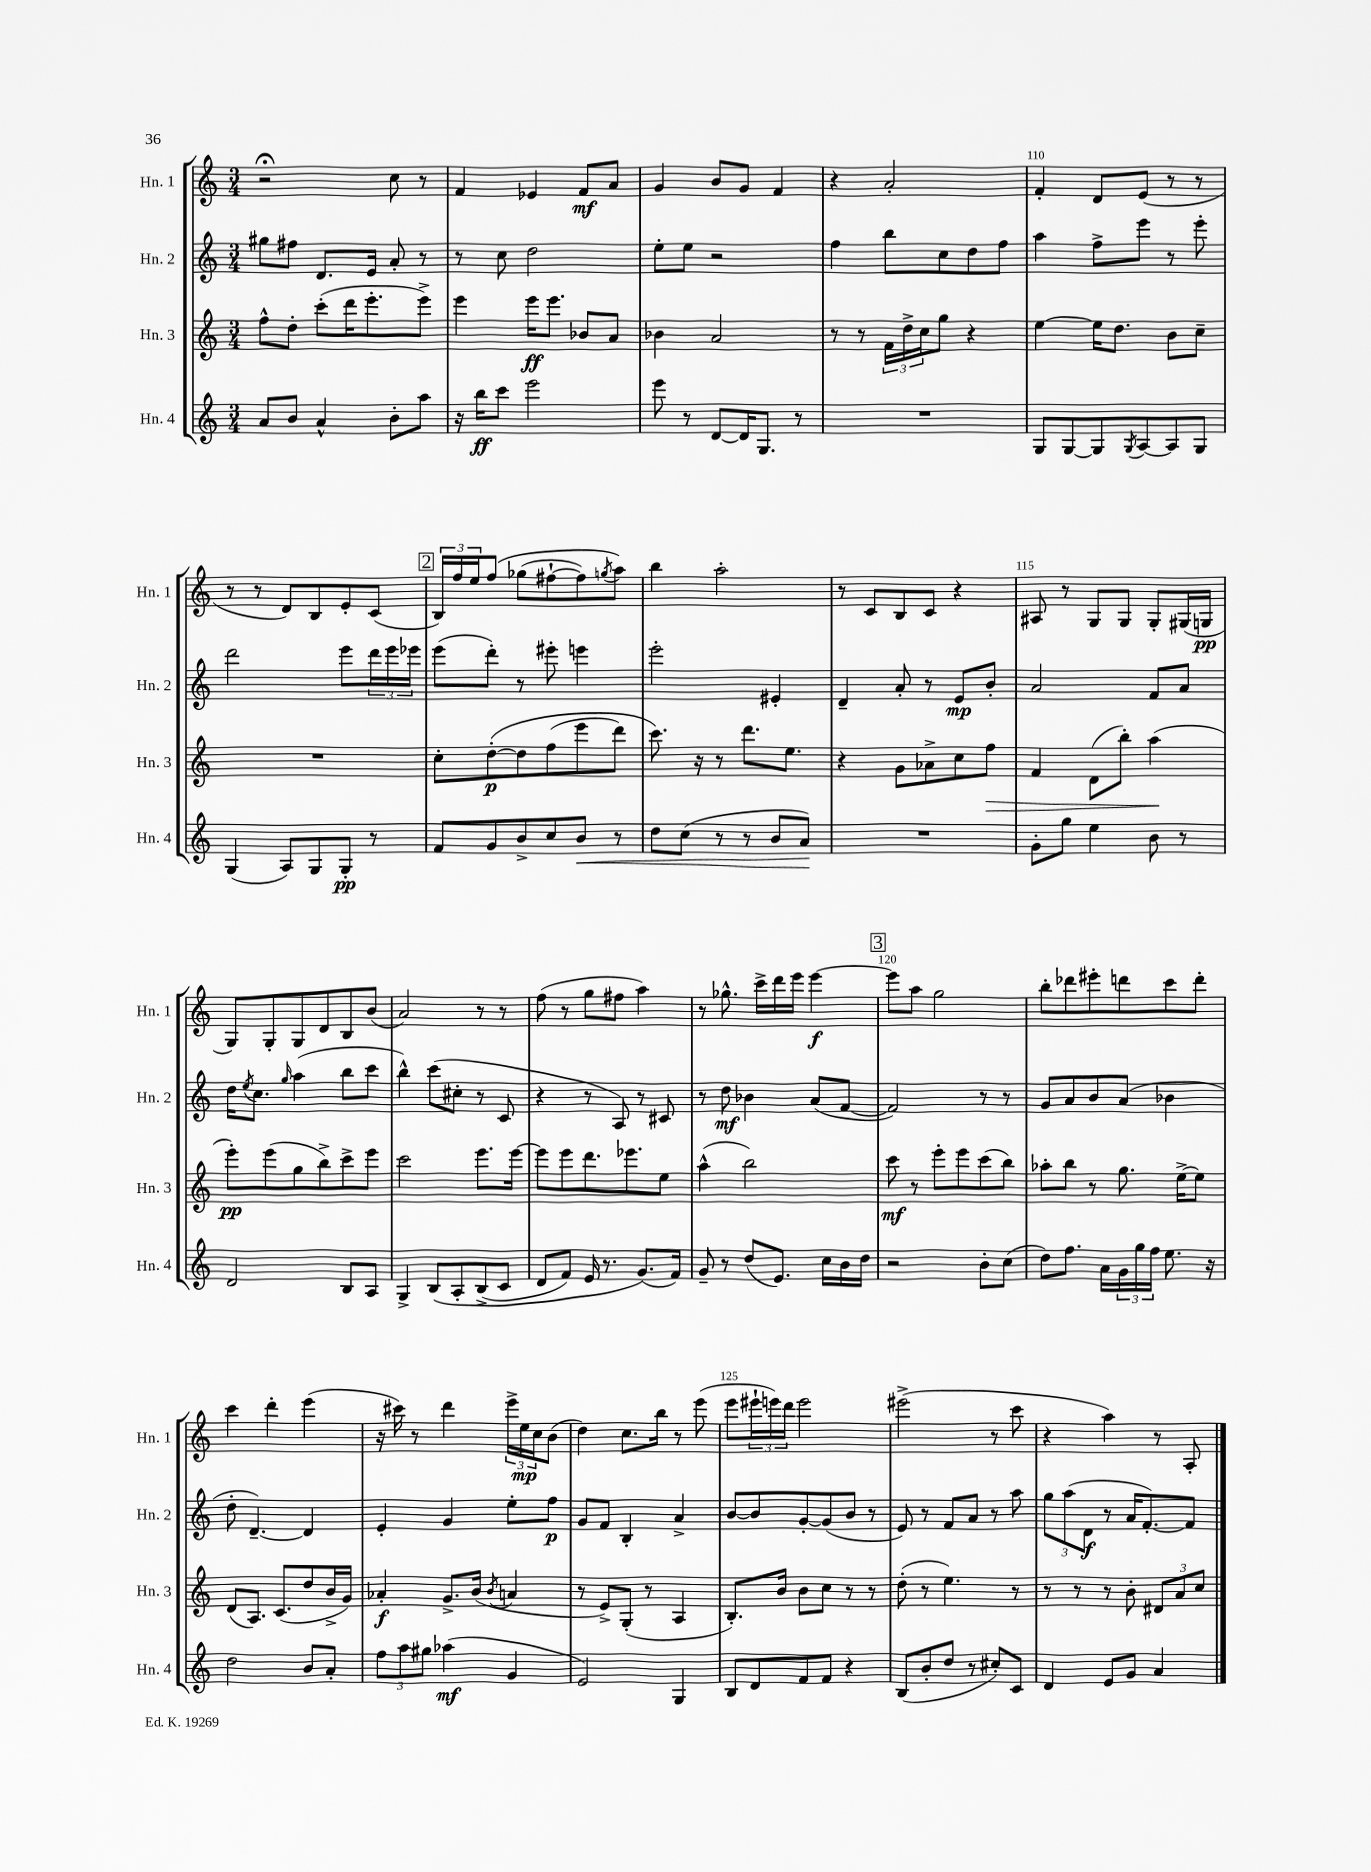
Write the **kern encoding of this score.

**kern	**kern	**kern	**kern
*staff4	*staff3	*staff2	*staff1
*clefG2	*clefG2	*clefG2	*clefG2
*k[]	*k[]	*k[]	*k[]
*M3/4	*M3/4	*M3/4	*M3/4
8a	8ff^^	8gg#	2r;
8b	8dd'	8ff#	.
4a^^	(8ccc'	8.d	.
.	16ddd	.	.
.	8.eee'	16e	.
8b'	.	8a'	8cc
8aa	8eee^)	8r	8r
=	=	=	=
16r	4eee	8r	4f
16bb	.	.	.
8ccc	.	8cc	.
2eee	16eee	2dd	4e-
.	8.eee	.	.
.	8b-	.	8f
.	8a	.	8a
=	=	=	=
8eee	4b-	8ee'	4g
8r	.	8ee	.
[8d	2a	2r	8b
16d]	.	.	8g
8.G	.	.	.
.	.	.	4f
8r	.	.	.
=	=	=	=
2.r	8r	4ff	4r
.	8r	.	.
.	24f	8bb	2a'
.	24dd^	.	.
.	24cc	.	.
.	8gg	8cc	.
.	4r	8dd	.
.	.	8ff	.
=	=	=	=
8G	[4ee	4aa	4f'
[8G	.	.	.
8G]	16ee]	8ff^	8d
.	8.dd	.	.
8qG	.	.	.
[8A	.	8eee	(8e
8A]	8b	8r	8r
8G	8cc~	8eee'	8r
=	=	=	=
(4G	2.r	2ddd	8r
.	.	.	8r
8A)	.	.	8d)
8G	.	.	8B
8G'	.	8eee	8e'
8r	.	24ddd	(8c
.	.	24eee	.
.	.	24eee-	.
=	=	=	=
8f	8cc'	(8eee	24B)
.	.	.	24ff
.	.	.	24ee
8g	&([8dd'	8ddd')	&(8ff
8b^	8dd]	8r	(8gg-
8cc	(8ff	8eee#'	[8ff#`
8b	8eee	4eee	8ff#])
.	.	.	8qgg
8r	8ddd)	.	8aa&)
=	=	=	=
8dd	8.ccc&)	2eee'	4bb
(8cc	.	.	.
.	16r	.	.
8r	8r	.	2aa'
8r	8.ddd	.	.
8b	.	4e#'	.
.	8.ee	.	.
8a)	.	.	.
=	=	=	=
2.r	4r	4d~	8r
.	.	.	8c
.	8g	8a'	8B
.	8a-^	8r	8c
.	8cc	8e	4r
.	8ff	8b'	.
=	=	=	=
8g'	4f	2a	8A#
8gg	.	.	8r
4ee	(8d	.	8G
.	8bb')	.	8G
8b	(4aa	8f	8G'
8r	.	8a	(16G#
.	.	.	16G
=	=	=	=
2d	8eee')	16dd	8G)
.	.	8qee	.
.	.	8.cc	.
.	(8eee	.	8G'
.	.	16qqgg	.
.	8gg	(4aa	8G
.	8bb^)	.	8d
8B	8ccc^	8bb	8B
8A	8eee	8ccc	(8b
=	=	=	=
4G^	2ccc	4bb^^)	2a)
&(8B	.	(8ccc	.
8A'	.	8cc#'	.
(8B^	8.eee	8r	8r
8c	.	8c	8r
.	[16eee	.	.
=	=	=	=
8d	8eee]	4r	(8ff
8f)	8eee	.	8r
16e	8.ddd	8r	8gg
8.r	.	.	.
.	.	8A)	8ff#
.	8.eee-	.	.
(8.g&)	.	8r	4aa)
.	8ee	8c#	.
16f)	.	.	.
=	=	=	=
8g~	(4aa^^	8r	8r
8r	.	8dd	8.gg-^^
(8dd	2bb)	4b-	.
.	.	.	16ccc^
8.e)	.	.	16ddd
.	.	.	16eee
.	.	(8a	[4eee
16cc	.	.	.
16b	.	[8f	.
16dd	.	.	.
=	=	=	=
2r	8ccc	2f])	8eee]
.	8r	.	8aa
.	8eee'	.	2gg
.	8eee	.	.
8b'	(8ccc	8r	.
(8cc	8bb)	8r	.
=	=	=	=
8dd)	8aa-'	8g	8bb'
8.ff	8bb	8a	8ddd-
.	8r	8b	8eee#'
16a	.	.	.
24g	8.gg	(8a	8ddd
24gg	.	.	.
24ff	.	.	.
8.ee	.	4b-	8ccc
.	[16ee^	.	.
.	8ee]	.	8ddd'
16r	.	.	.
=	=	=	=
2dd	(8d	8dd'	4ccc
.	8.A)	[4.d~)	.
.	.	.	4ddd'
.	(8.c	.	.
8b	8dd	4d]	(4eee
8a'	16b^	.	.
.	16g)	.	.
=	=	=	=
12ff	4a-'	4e'	16r
.	.	.	16ccc#)
12aa	.	.	.
.	.	.	8r
12gg#	.	.	.
(4aa-	8.g^	4g	4ddd
.	(16b	.	.
.	8qb	.	.
4g	4a	8ee'	24eee^
.	.	.	24ee
.	.	.	24cc
.	.	8ff	(8b
=	=	=	=
2e)	8r	8g	4dd)
.	8e^)	8f	.
.	(8G'	4B'	8.cc
.	8r	.	.
.	.	.	16bb
4G	4A	4a^	8r
.	.	.	(8eee
=	=	=	=
8B	8.B')	[8b	8eee
8d	.	8b]	24eee#`
.	.	.	24eee)
.	16b	.	.
.	.	.	24ddd
8f	8b	[8g'	2eee
8f	8cc	(8g]	.
4r	8r	8b	.
.	8r	8r	.
=	=	=	=
(8B	(8dd'	8e)	(2eee#^
8b'	8r	8r	.
8dd	4.ee)	8f	.
8r	.	8a	.
8cc#')	.	8r	8r
8c	8r	8aa	8ccc
=	=	=	=
4d	8r	12gg	4r
.	.	(12aa	.
.	8r	.	.
.	.	12d	.
8e	8r	8r	4aa)
8g	8b'	16a	.
.	.	[8.f')	.
4a	12d#	.	8r
.	12a	.	.
.	.	8f]	8A'
.	12cc	.	.
==	==	==	==
*-	*-	*-	*-
